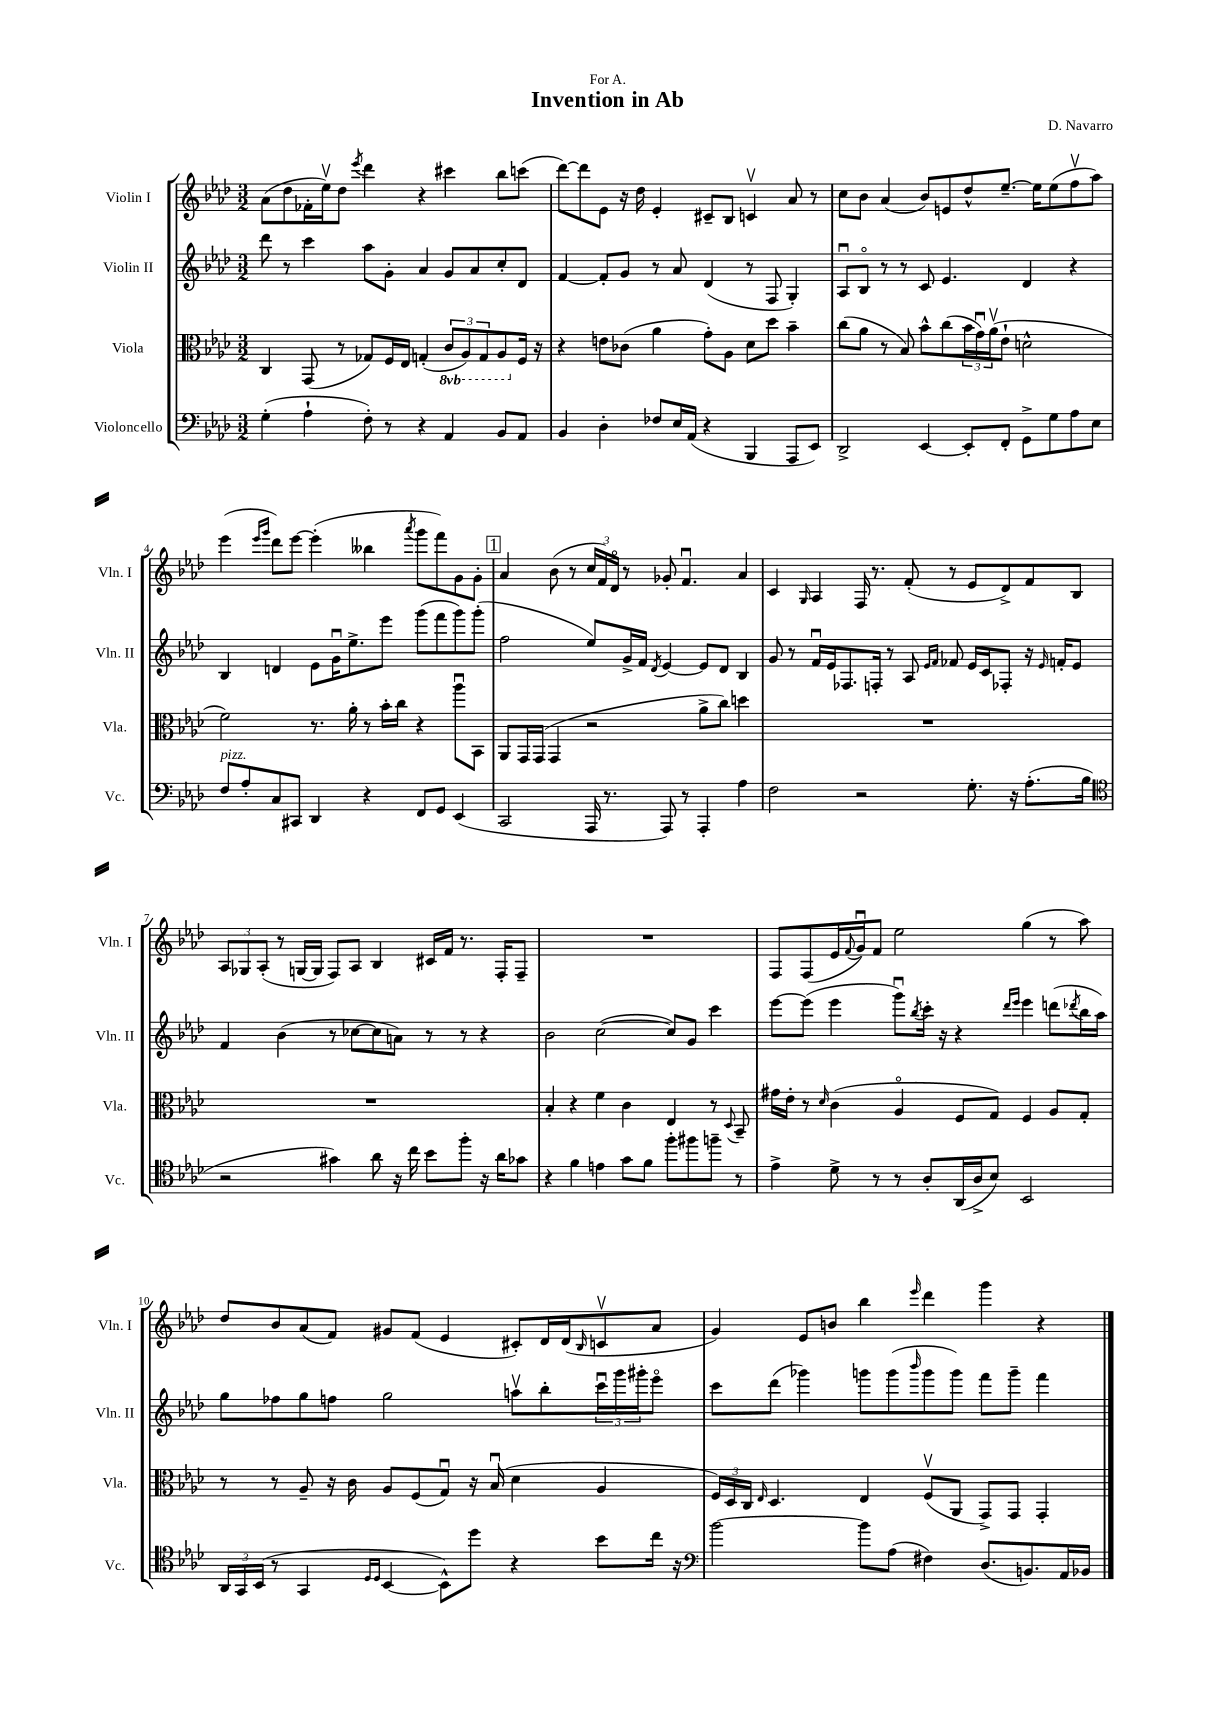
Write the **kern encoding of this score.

**kern	**kern	**kern	**kern
*staff4	*staff3	*staff2	*staff1
*clefF4	*clefC3	*clefG2	*clefG2
*k[b-e-a-d-]	*k[b-e-a-d-]	*k[b-e-a-d-]	*k[b-e-a-d-]
*M3/2	*M3/2	*M3/2	*M3/2
(4G'\	4C/	8ddd-\	(8a-\L
.	.	8r	8dd-\
4A-`\	(8GG/	4ccc\	16f-'\L
.	.	.	16ee-v\J)
.	8r	.	8dd-\J
.	.	.	8qeee-/
8F'\)	8G-/L)	8aa-\L	4ddd-\
8r	16F/L	8g'\J	.
.	16E-/JJ	.	.
4r	(4G'/	4a-/	4r
4AA-/	12C/L	8g/L	4ccc#\
.	12AA-/)	.	.
.	.	8a-/	.
.	12GG/	.	.
8BB-/L	8AA-/	8cc'/	8bb-\L
8AA-/J	16F/Jk	8d-/J	(8ccc\J
.	16r	.	.
=	=	=	=
4BB-/	4r	[4f/	[8ddd-\L)
.	.	.	8ddd-\]
4D-'\	8e\L	8f'/]L	8e-\J
.	(8c-\J	8g/J	16r
.	.	.	16dd-\
8F-/L	4a-\	8r	4e-'/
16E-/L	.	8a-/	.
(16AA-/JJ	.	.	.
4r	8g'\L)	(4d-/	8c#~/L
.	8A-\J	.	8B-/J
4BBB-/	8d-\L	8r	4cv/
.	8dd-\J	8F/	.
8AAA-/L	4b-~\	4G'/)	8a-/
8EE-/J)	.	.	8r
=	=	=	=
2DD-^/	(8cc\L	8A-u/L	8cc\L
.	8a-\J	8B-o/J	8b-\J
.	8r	8r	(4a-/
.	8B-/)	8r	.
[4EE-/	8b-^^\L	8c/	8b-/L)
.	(8cc\	4.e-/	8e/
8EE-'/]L	24b-\L	.	8dd-^^/
.	24gu\)	.	.
.	(24a-v\J	.	.
8FF'/J	8e-`\J	.	[8.ee-~/J
8GG^\L	2d^^\	4d-/	.
.	.	.	16ee-\]LK
8G\	.	.	(8ee-\
8A-\	.	4r	8ffv\
8E-\J	.	.	8aa-\J)
=	=	=	=
8F/L	2f\)	4B-/	(4eee-\
8A-'/	.	.	.
.	.	.	16qqeee-/LL
.	.	.	16qqggg/JJ
8C/	.	4d/	8ddd-\L)
8CC#/J	.	.	[8eee-\J
4DD-/	8.r	8e-\L	(4eee-'\]
.	.	16gu\K	.
.	16a-'\	8.ee-^\	.
4r	8r	.	4bb--\
.	16b-'\LL	8eee-\J	.
.	16cc\JJ	.	.
.	.	.	8qaaa-/
8FF/L	4r	(8ggg\L	8ggg\L
8GG/J	.	8fff\	8fff\)
(4EE-/	8aa-u\L	8ggg\)	8g\
.	8BB-\J	(8ggg'\J	8g'\J
=	=	=	=
2CC/	8AA-/L	2ff\	4a-/
.	16GG/L	.	.
.	(16GG/JJ	.	.
.	4GG/	.	(8b-\
.	.	.	8r
16AAA-/	2r	8ee-/L)	24cc/LL
.	.	.	24f/)
8.r	.	.	.
.	.	.	24d-o/JJ
.	.	16g^/L	8r
.	.	16f/JJ	.
.	.	8qd-/	.
8AAA-/)	.	[4e-/	8g-'/
8r	.	.	4.fu/
4AAA-'/	8a-^\L	8e-/]L	.
.	8cc\J)	8d-/J	.
4A-\	4dd\	4B-/	4a-/
=	=	=	=
2F\	1.r	8g/	4c/
.	.	8r	.
.	.	.	16qqG/
.	.	16fu/LL	4A-/
.	.	16e-/J	.
.	.	8.F-/	.
2r	.	.	16F/
.	.	16F'/Jk	8.r
.	.	8r	.
.	.	8A-/	(8f'/
.	.	16qqe-/LL	.
.	.	16qqf/JJ	.
.	.	8f-/	8r
8.G'\	.	16e-/LL	8e-/L
.	.	16c/J	.
.	.	8F-'/J	8d-^/)
16r	.	.	.
(8.A-'\L	.	16r	8f/
.	.	16qqe-/	.
.	.	16f'/LK	.
.	.	8e-/J	8B-/J
16B-\Jk	.	.	.
=	=	=	=
*clefC4	*	*	*
2r	1.r	4f/	12A-/L
.	.	.	12G-/
.	.	.	(12A-'/J
.	.	(4b-\	8r
.	.	.	[16G/LL
.	.	.	16G/]JJ
4g#\)	.	8r	8F/L)
.	.	[8cc-\L	8A-/J
8a-\	.	8cc-\]	4B-/
16r	.	8a\J)	.
16cc\	.	.	.
8b-\L	.	8r	16c#/LL
.	.	.	16f/JJ
8ff'\J	.	8r	8.r
16r	.	4r	.
16a-\LK	.	.	16F'/LK
8g-\J	.	.	8F~/J
=	=	=	=
4r	4B-'/	2b-\	1.r
4f\	4r	.	.
4e\	4f\	([2cc\	.
8g\L	4c\	.	.
8f\J	.	.	.
8ff'\L	4E-/	8cc/]L)	.
8ff#\	.	8g/J	.
8ff~\J	8r	4ccc\	.
.	8qqD-/	.	.
8r	8BB-~/	.	.
=	=	=	=
4e-^\	16g#\LL	[8eee-\L	8F/L
.	16e-'\JJ	.	.
.	8r	(8eee-\]J	(8F/
.	16qqd-/	.	.
8d-^\	(4c\	4eee-\	16e-/L
.	.	.	8qqf/
.	.	.	16gu/J)
8r	.	.	8f/J
8r	4A-o/	8gggu\L)	2ee-\
.	.	8qbb-/	.
8A-'/L	.	16ccc'\Jk	.
.	.	16r	.
(16AA-/L	8F/L	4r	.
16A-^/J	.	.	.
8B-/J)	8G/J)	.	.
.	.	16qqddd-/LL	.
.	.	16qqeee-/JJ	.
2BB-/	4F/	4eee-\	(4gg\
.	8A-/L	(8ddd\L	8r
.	.	8qddd-/	.
.	8G'/J	16bb-\L	8aa-\)
.	.	16aa-\JJ)	.
=	=	=	=
24AA-/LL	8r	8gg\L	8dd-/L
24GG/	.	.	.
(24BB-/JJ	.	.	.
8r	8r	8ff-\	8b-/
4GG/	8A-~/	8gg\	(8a-/
.	16r	8ff\J	8f/J)
.	16c\	.	.
16qqD-/LL	.	.	.
16qqD-/JJ	.	.	.
[4BB-/	8A-/L	2gg\	8g#/L
.	(8F/	.	(8f/J
8BB-^^\]L)	8Gu/J)	.	4e-/
8dd-\J	16r	.	.
.	(16B-u/	.	.
4r	4d-\	8aav\L	8c#'/L)
.	.	8bb-'\	16d-/L
.	.	.	(16d-/J
.	.	.	16qqB-/
8b-\L	4A-/	24cccu\L	8cv/
.	.	24ggg\	.
.	.	24ggg#'\J	.
16cc\Jk	.	8eee-o\J	8a-/J
16r	.	.	.
=	=	=	=
*clefF4	*	*	*
[2b-\	24F/LL)	8ccc\L	4g/)
.	24D-/	.	.
.	24C/JJ	.	.
.	16qqE-/	.	.
.	4.D-/	(8ddd-\J	.
.	.	4ggg-\)	8e-/L
.	.	.	8b/J
8b-\]L	4E-/	8ggg\L	4bb-\
(8A-\J	.	(8ggg\	.
.	.	16qqbbb-/	16qqeee-/
4F#\)	(8Fv/L	8ggg\	4ddd-\
.	8AA-/J	8ggg\J)	.
(8.D-/L	8GG^/L)	8fff\L	4ggg\
.	8GG/J	8ggg~\J	.
8.BB/)	.	.	.
.	4GG'/	4fff\	4r
16AA-/L	.	.	.
16BB-/JJ	.	.	.
==	==	==	==
*-	*-	*-	*-
